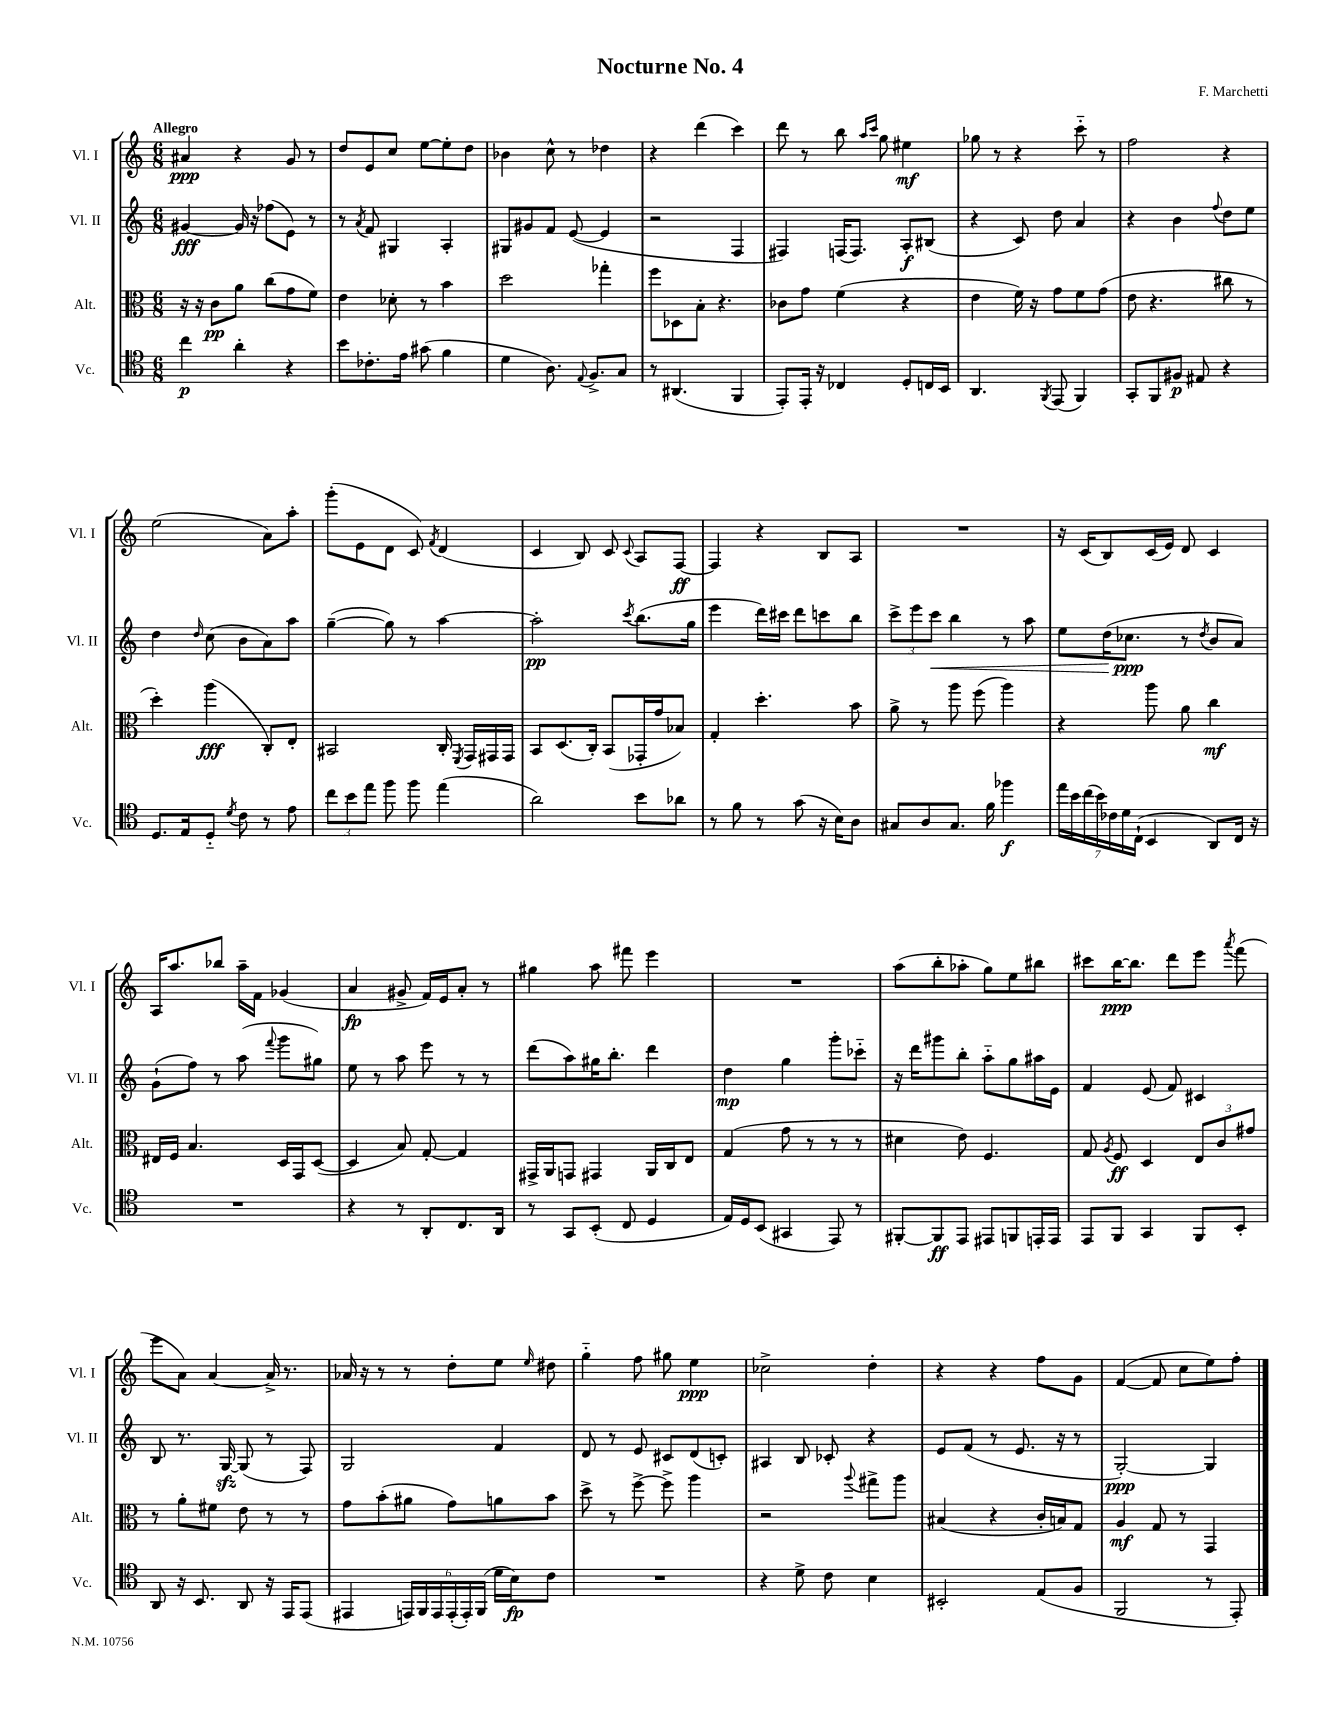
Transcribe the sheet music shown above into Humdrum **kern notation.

**kern	**kern	**kern	**kern
*staff4	*staff3	*staff2	*staff1
*clefC4	*clefC3	*clefG2	*clefG2
*k[]	*k[]	*k[]	*k[]
*M6/8	*M6/8	*M6/8	*M6/8
4cc	16r	[4g#	4a#
.	16r	.	.
.	8c	.	.
4a'	8a	16g#]	4r
.	.	16r	.
.	(8cc	(8ff-	.
4r	8g	8e)	8g
.	8f)	8r	8r
=	=	=	=
8b	4e	8r	8dd
.	.	8qa	.
8.c-'	.	8f	8e
.	8d-'	4G#	8cc
16e	.	.	.
(8g#	8r	.	[8ee
4f	4b	4A'	8ee']
.	.	.	8dd
=	=	=	=
4d	2dd	8G#	4b-
.	.	8g#	.
8.A)	.	8f	8cc^^
.	.	([8e	8r
8qqE	.	.	.
8.F^	.	.	.
.	4gg-'	4e]	4dd-
8G	.	.	.
=	=	=	=
8r	8ff	2r	4r
(4.AA#	8D-	.	.
.	8B'	.	(4ddd
.	4.r	.	.
4FF	.	4F	4ccc)
=	=	=	=
8EE')	8c-	4F#)	8ddd
16EE'	8g	.	8r
16r	.	.	.
4C-	(4f	(16F	8bb
.	.	8.F)	.
.	.	.	16qqaa
.	.	.	16qqccc
.	.	.	8gg
8D'	4r	8A'	4ee#
16C	.	(8B#	.
16BB	.	.	.
=	=	=	=
4.AA	4e	4r	8gg-
.	.	.	8r
.	16f)	8c)	4r
.	16r	.	.
8qFF	.	.	.
(8EE	8g	8dd	.
4FF)	8f	4a	8ccc'~
.	(8g	.	8r
=	=	=	=
8GG'	8e	4r	2ff
8FF	4.r	.	.
8F#	.	4b	.
8E#	.	.	.
.	.	8qqff	.
4r	8cc#	8dd	4r
.	8r	8ee	.
=	=	=	=
8.D	4dd')	4dd	(2ee
16E	.	.	.
.	.	16qqdd	.
8D'~	(4aa	(8cc	.
8qd	.	.	.
8c	.	8b	.
8r	8C')	8a)	8a)
8e	8E'	8aa	8aa'
=	=	=	=
12cc	2BB#	([4gg~	(8ggg'
12b	.	.	.
.	.	.	8e
12ee	.	.	.
8ff	.	8gg])	8d
8ff	.	8r	8c)
.	.	.	8qf
(4ee	16C'	[4aa	(4d
.	8qFF	.	.
.	16GG	.	.
.	16GG#	.	.
.	16GG#	.	.
=	=	=	=
2a)	8BB	2aa']	4c
.	(8.D	.	.
.	.	.	8B)
.	16C')	.	.
.	(8BB	.	8c
.	.	8qccc	8qqc
8b	16GG-'	(8.bb	8A
.	16g	.	.
8a-	8B-)	.	[8F
.	.	16gg	.
=	=	=	=
8r	4G'	4eee	4F]
8f	.	.	.
8r	4.dd'	16ddd)	4r
.	.	16ccc#	.
(8g	.	8ddd	.
16r	.	8ccc	8B
16B)	.	.	.
8A	8b	8bb	8A
=	=	=	=
8G#	8a^	12ccc^	2.r
.	.	12eee	.
8A	8r	.	.
.	.	12ccc	.
8.G#	8aa	4bb	.
.	(8ff	.	.
16f	.	.	.
4ff-	4aa)	8r	.
.	.	8aa	.
=	=	=	=
28ee	4r	8ee	16r
28b	.	.	.
.	.	.	(16c
(28cc	.	.	.
28b)	.	.	.
.	.	(16dd	8B)
28c-	.	.	.
28d	.	.	.
.	.	8.cc-	.
(28C`	.	.	.
4BB	8aa	.	(16c
.	.	.	16e)
.	8a	8r	8d
.	.	8qdd	.
8AA)	4cc	8b	4c
16C	.	8a)	.
16r	.	.	.
=	=	=	=
2.r	16E#	(8g`	16A
.	16F	.	8.aa
.	4.B	8ff)	.
.	.	8r	8bb-
.	.	(8aa	16aa~
.	.	.	16f
.	.	8qqfff	.
.	16D	8ggg	(4g-
.	16GG	.	.
.	([8D	8gg#)	.
=	=	=	=
4r	4D]	8ee	4a
.	.	8r	.
8r	8B)	8aa	8g#^
8AA'	[8G'	8eee	16f)
.	.	.	16e
8.C	4G]	8r	8a'
.	.	8r	8r
16AA	.	.	.
=	=	=	=
8r	16GG#^	(8ddd	4gg#
.	16AA	.	.
8GG	8GG	8aa)	.
(8BB'	4GG#	16gg#	8aa
.	.	8.bb'	.
8C	.	.	8fff#
4D	16AA	4ddd	4eee
.	16C	.	.
.	8E	.	.
=	=	=	=
16E)	(4G	4dd	2.r
16D	.	.	.
(8BB	.	.	.
4GG#	8g	4gg	.
.	8r	.	.
8EE)	8r	8ggg'	.
8r	8r	8ccc-'~	.
=	=	=	=
[8FF#'	4d#	16r	(8aa
.	.	16ddd	.
8FF#]	.	8ggg#	8bb'
8EE	8e)	8bb'	8aa-'
8EE#	4.F	8aa'~	8gg)
8FF	.	8gg	8ee
16EE'	.	16aa#	8bb#
16EE	.	16e	.
=	=	=	=
8EE	8G	4f	8ccc#
.	8qA	.	.
8FF	8F	.	[16bb
.	.	.	8.bb]
4GG	4D	(8e	.
.	.	8f)	8ddd
8FF	12E	4c#	8eee
.	12c	.	.
.	.	.	8qaaa
8BB'	.	.	(8fff
.	12g#	.	.
=	=	=	=
8AA	8r	8B	8eee
16r	8a'	8.r	8a)
8.BB	.	.	.
.	8f#	.	[4a
.	.	[16G	.
8AA	8e	(8G]	.
16r	8r	8r	16a^]
16EE	.	.	8.r
(8EE	8r	8F)	.
=	=	=	=
4EE#	8g	2G	16a-
.	.	.	16r
.	(8b'	.	8r
24EE)	8a#	.	8r
24FF	.	.	.
24EE	.	.	.
(24EE'	8g)	.	8dd'
24EE')	.	.	.
(24FF	.	.	.
16d	8a	4f	8ee
16B)	.	.	.
.	.	.	16qqee
8c	8b	.	8dd#
=	=	=	=
2.r	8dd^	8d	4gg'~
.	8r	8r	.
.	[8ff^	8e	8ff
.	8ff^]	8c#	8gg#
.	4aa	(8d	4ee
.	.	8c')	.
=	=	=	=
4r	2r	4A#	2cc-^
8d^	.	8B	.
8c	.	8c-'	.
.	8qqaa	.	.
4B	8gg#^	4r	4dd'
.	8aa	.	.
=	=	=	=
2BB#'	(4B#	8e	4r
.	.	(8f	.
.	4r	8r	4r
.	.	8.e	.
(8E	16c'	.	8ff
.	16B)	16r	.
8F	8G	8r	8g
=	=	=	=
2FF	4A	[2G')	([4f
.	8G	.	8f]
.	8r	.	8cc
8r	4GG	4G]	8ee)
8EE')	.	.	8ff'
==	==	==	==
*-	*-	*-	*-
